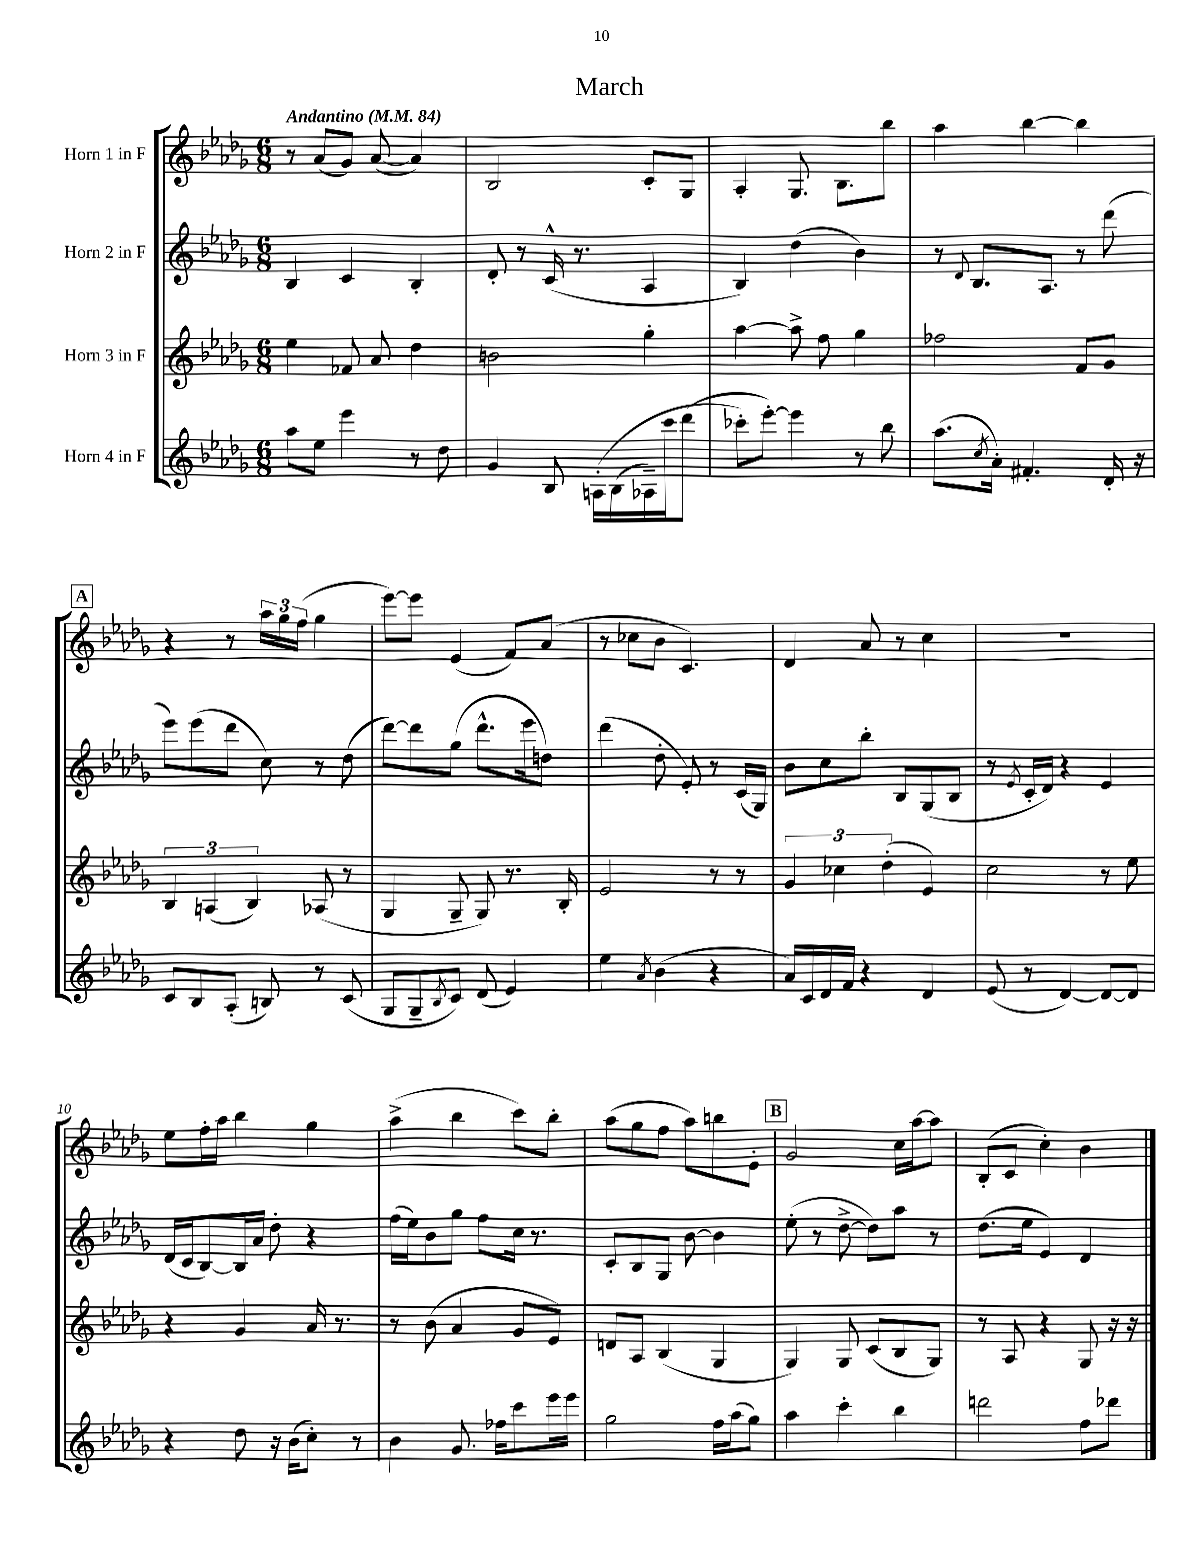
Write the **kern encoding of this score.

**kern	**kern	**kern	**kern
*part4	*part3	*part2	*part1
*staff4	*staff3	*staff2	*staff1
*I"Horn 4 in F	*I"Horn 3 in F	*I"Horn 2 in F	*I"Horn 1 in F
*clefG2	*clefG2	*clefG2	*clefG2
*k[b-e-a-d-g-]	*k[b-e-a-d-g-]	*k[b-e-a-d-g-]	*k[b-e-a-d-g-]
*M6/8	*M6/8	*M6/8	*M6/8
*MM84	*MM84	*MM84	*MM84
=1	=1	=1	=1
!	!	!	!LO:TX:a:B:t=Andantino
8aa-\L	4ee-\	4B-/	8r
8ee-\J	.	.	(8a-/L
4eee-\	8f-X/	4c/	8g-/J)
.	8a-/	.	([8a-/
8r	4dd-\	4B-'/	4a-/])
8dd-\	.	.	.
=2	=2	=2	=2
4g-/	2bn\	8d-'/	2B-/
.	.	8r	.
8B-/	.	(16c^^/	.
.	.	8.r	.
(16An'\LL	.	.	.
(16B-\	.	.	.
16A-X~\)	4gg-'\	4A-/	8c'/L
16ccc\J	.	.	.
(8ddd-\J	.	.	8G-/J
=3	=3	=3	=3
8ccc-X'\L)	[4aa-\	4B-/)	4A-'/
[8eee-'\J)	.	.	.
4eee-\]	8aa-^\]	(4dd-\	8.G-/
.	8ff\	.	.
.	.	.	8.B-\L
8r	4gg-\	4b-\)	.
8bb-\	.	.	8bb-\J
=4	=4	=4	=4
(8.aa-\L	2ff-X\	8r	4aa-\
.	.	8qqd-/	.
.	.	8.B-/L	.
8qcc/	.	.	.
16a-'\Jk)	.	.	.
4.f#X'/	.	.	[4bb-\
.	.	8.A-/J	.
.	8f/L	8r	4bb-\]
16d-'/	8g-/J	(8ddd-\	.
16r	.	.	.
!!LO:LB:g=z
!!LO:REH:place=s1:t=A
=5	=5	=5	=5
8c/L	6B-/	8eee-\L)	4r
8B-/	.	(8eee-\	.
.	(6An/	.	.
(8A-'/J	.	8ddd-\J	8r
.	6B-/)	.	.
8Bn/)	.	8cc\)	24aa-\LL
.	.	.	24gg-\
.	.	.	(24ff\JJ
8r	(8A-X/	8r	4gg-\
(8c/	8r	(8dd-\	.
=6	=6	=6	=6
8G-/L	4G-/	[8ddd-\L)	[8eee-\L)
8G-~/	.	8ddd-\]	8eee-\J]
8qB-/	.	.	.
8c/J)	8G-~/	(8gg-\J	(4e-/
(8d-/	8G-/)	8.ddd-^^\L	.
4e-/)	8.r	.	8f/L)
.	.	16eee-\k	.
.	.	8ddn\J)	(8a-/J
.	16B-'/	.	.
=7	=7	=7	=7
4ee-\	2e-/	(4ddd-\	8r
.	.	.	8cc-X\L
8qa-/	.	.	.
(4b-\	.	8dd-'\	8b-\J
.	.	8e-'/)	4.c/)
4r	8r	8r	.
.	8r	(16c/LL	.
.	.	16G-/JJ)	.
=8	=8	=8	=8
16a-/LL)	6g-/	8b-\L	4d-/
16c/	.	.	.
16d-/	.	8cc\	.
.	6cc-X\	.	.
16f/JJ	.	.	.
4r	.	8bb-'\J	8a-/
.	(6dd-'\	.	.
.	.	8B-/L	8r
4d-/	4e-/)	(8G-/	4cc\
.	.	8B-/J	.
=9	=9	=9	=9
(8e-/	2cc\	8r	2.r
.	.	8qe-/	.
8r	.	16c'/LL	.
.	.	16d-/JJ)	.
[4d-/)	.	4r	.
8d-/L_	8r	4e-/	.
8d-/J]	8ee-\	.	.
!!LO:LB:g=z
=10	=10	=10	=10
4r	4r	(16d-/LL	8ee-\L
.	.	16c/J	.
.	.	[8B-/)	16ff'\L
.	.	.	16aa-\JJ
8dd-\	4g-/	16B-/L]	4bb-\
.	.	16a-/JJ	.
16r	.	8dd-'\	.
(16b-\KL	.	.	.
8cc'\J)	16a-/	4r	4gg-\
.	8.r	.	.
8r	.	.	.
=11	=11	=11	=11
4b-\	8r	(16ff\LL	(4aa-^\
.	.	16ee-\J)	.
.	(8b-\	8b-\	.
8.g-/	4a-/	8gg-\J	4bb-\
.	.	8ff\L	.
16ff-X\KL	.	.	.
8ccc\	8g-/L	16cc\Jk	8ccc\L)
.	.	8.r	.
16eee-\L	8e-/J)	.	8bb-'\J
16eee-\JJ	.	.	.
=12	=12	=12	=12
2gg-\	8dn/L	8c'/L	(8aa-\L
.	8A-/J	8B-/	8gg-\
.	(4B-/	8G-/J	8ff\J
.	.	[8b-\	8aa-\L)
16ff\LL	4G-/	4b-\]	8bbn\
(16aa-\J	.	.	.
8gg-\J)	.	.	8e-'\J
!!LO:REH:place=s1:t=B
=13	=13	=13	=13
4aa-\	4G-/)	(8ee-'\	2g-/
.	.	8r	.
4ccc'\	8G-/	[8dd-^\	.
.	(8c/L	8dd-\L])	.
4bb-\	8B-/	8aa-\J	16cc\LL
.	.	.	[16aa-\J
.	8G-/J)	8r	8aa-\J]
=14	=14	=14	=14
2dddn\	8r	(8.dd-\L	(8B-'/L
.	8A-/	.	8c/J
.	.	16ee-\Jk	.
.	4r	4e-/)	4cc'\)
8ff\L	8G-/	4d-/	4b-\
8ddd-X\J	16r	.	.
.	16r	.	.
==	==	==	==
*-	*-	*-	*-
